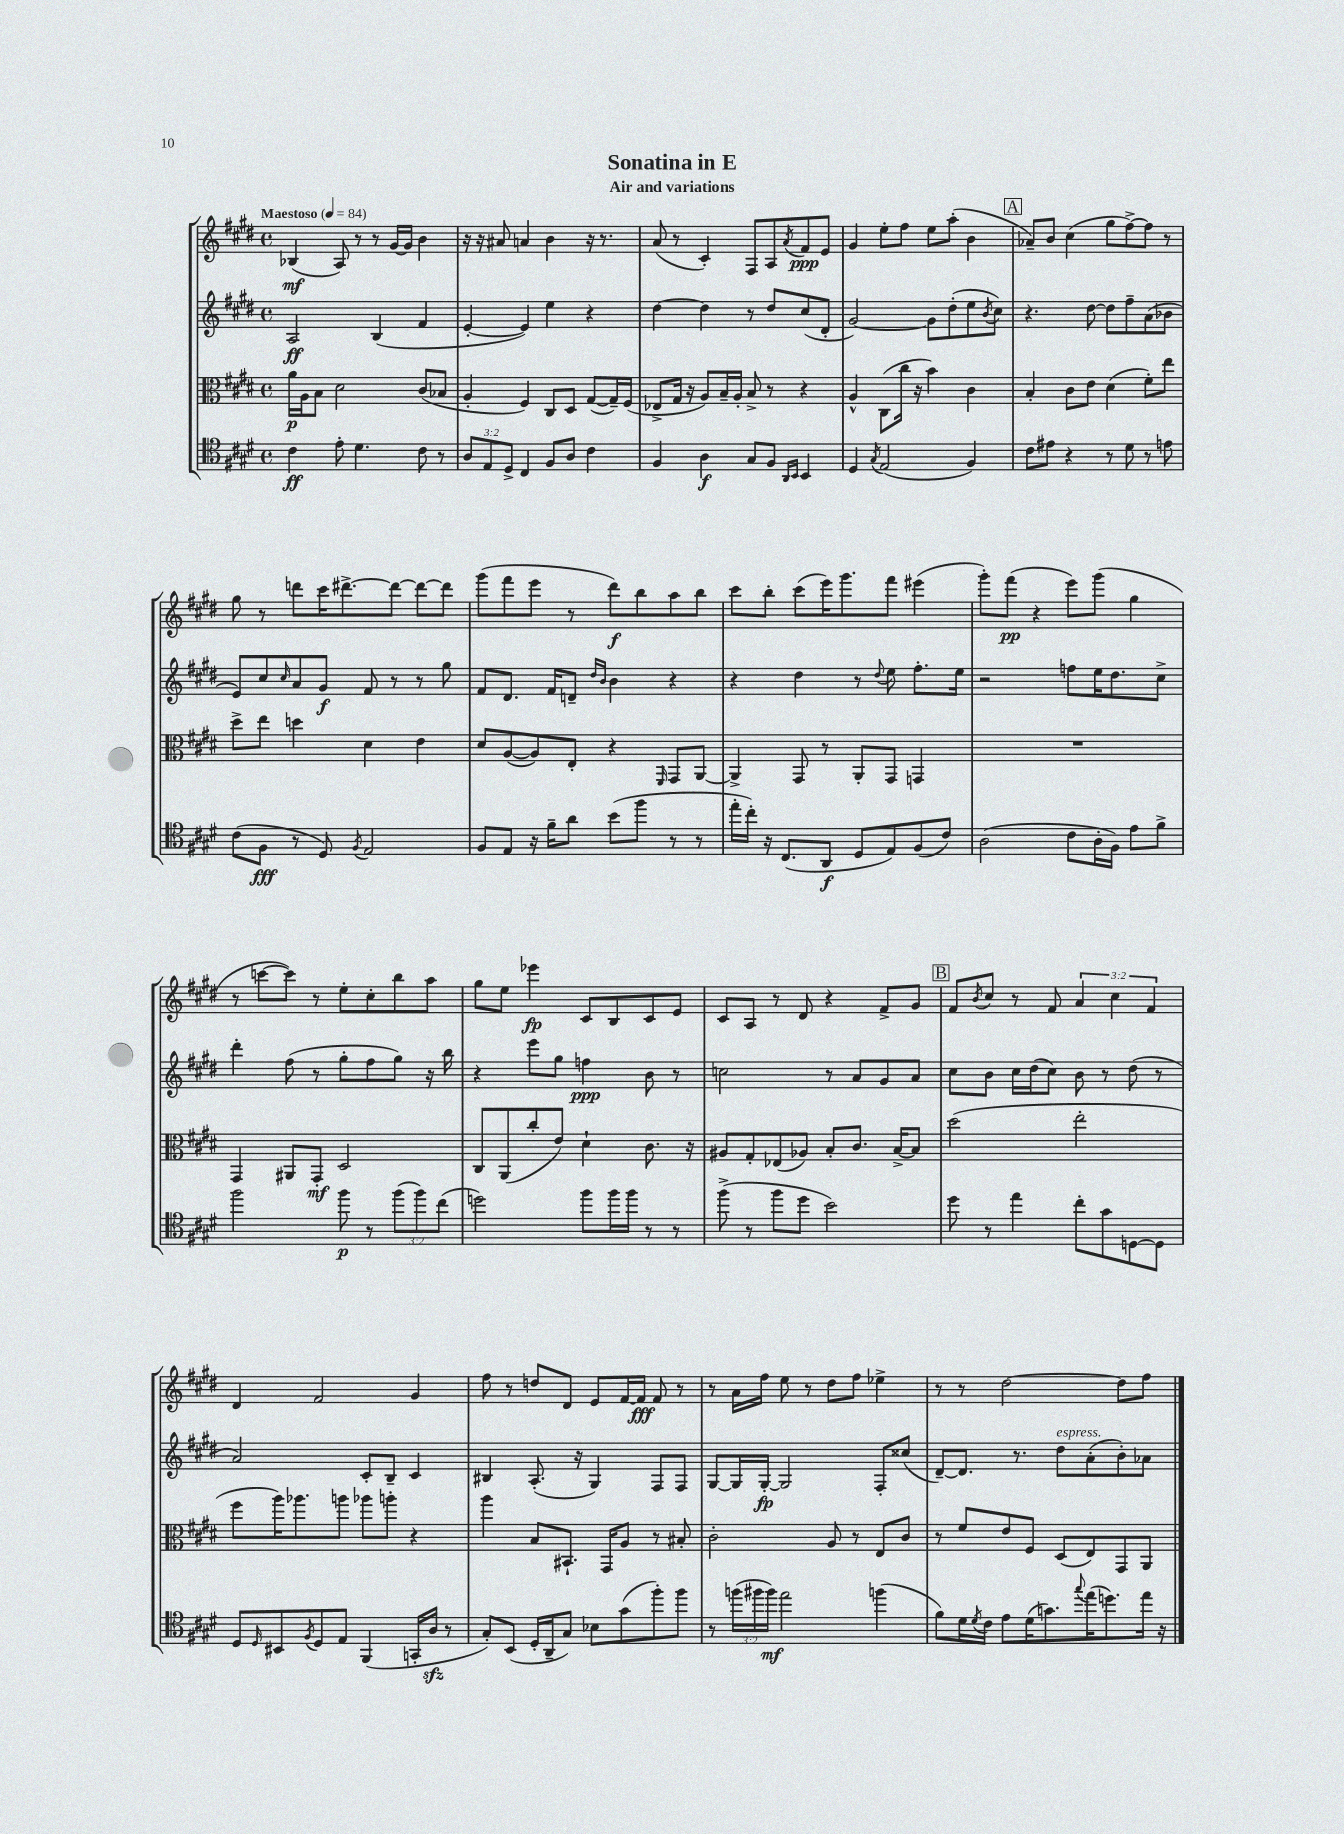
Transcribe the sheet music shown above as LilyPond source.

\header { title = "Sonatina in E" subtitle = "Air and variations" }
<<
\new StaffGroup <<
\new Staff = "s0" {
    \clef treble \key e \major \defaultTimeSignature \time 4/4 \override Staff.TupletNumber.text = #tuplet-number::calc-fraction-text \tempo "Maestoso" 4 = 84
    bes4\mf( a8) r8 r8 gis'16~ gis'16 b'4 |
    r16 r16 ais'8 a'4 b'4 r16 r8. |
    a'8( r8 cis'4-.) fis8 a8 \acciaccatura { a'8 } fis'8\ppp e'8 |
    gis'4 e''8-. fis''8 e''8 a''8-.( b'4 |
    \mark \markup { \box "A" } aes'8--) b'8 cis''4( gis''8 fis''8~->) fis''8 r8 |
    gis''8 r8 d'''8 cis'''16 dis'''8.~-> dis'''8~ dis'''8~ dis'''8 |
    gis'''8( fis'''8 e'''8 r8 dis'''8\f) b''8 a''8 b''8 |
    cis'''8 b''8-. cis'''8( e'''16) gis'''8. fis'''8 eis'''4( |
    gis'''8-.) fis'''8\pp( r4 e'''8) gis'''8( gis''4 |
    r8 c'''8~ c'''8) r8 e''8-. cis''8-. b''8 a''8 |
    gis''8 e''8 ees'''4\fp cis'8 b8 cis'8 e'8 |
    cis'8 a8 r8 dis'8 r4 fis'8-> gis'8 |
    \mark \markup { \box "B" } fis'8 \acciaccatura { b'8 } cis''8 r8 fis'8 \tuplet 3/2 { a'4 cis''4 fis'4 } |
    dis'4 fis'2 gis'4 |
    fis''8 r8 d''8 dis'8 e'8 fis'16~ fis'16\fff fis'8 r8 |
    r8 a'16 fis''16 e''8 r8 dis''8 fis''8 ees''4-> |
    r8 r8 dis''2~ dis''8 fis''8 \bar "|." |
}
\new Staff = "s1" {
    \clef treble \key e \major \defaultTimeSignature \time 4/4
    a2\ff b4( fis'4 |
    e'4~-. e'4) e''4 r4 |
    dis''4~ dis''4 r8 dis''8 cis''8( dis'8-. |
    gis'2~) gis'8 dis''8-.( e''8 \acciaccatura { b'8 } cis''8) |
    \mark \markup { \box "A" } r4. dis''8~ dis''8 fis''8-- a'8( bes'8 |
    e'8) cis''8 \grace { cis''16 } a'8 gis'8\f fis'8 r8 r8 gis''8 |
    fis'8 dis'8. fis'16 d'8-- \grace { dis''16 b'16 } b'4 r4 |
    r4 dis''4 r8 \appoggiatura { dis''8 } e''8 fis''8.-. e''16 |
    r2 f''8 e''16 dis''8. cis''8-> |
    dis'''4-. fis''8( r8 gis''8-. fis''8 gis''8) r16 b''16 |
    r4 e'''8 gis''8 f''4\ppp b'8 r8 |
    c''2 r8 a'8 gis'8 a'8 |
    \mark \markup { \box "B" } cis''8 b'8 cis''16 dis''16( cis''8) b'8 r8 dis''8( r8 |
    a'2) cis'8-. b8-- cis'4 |
    bis4 a8.-.( r16 gis4) fis8 fis8 |
    gis8~ gis16 gis16~-.\fp gis2 fis8-. cisis''8( |
    dis'8~--) dis'8. r8. dis''8^\markup { \italic "espress." } a'8-.( b'8-.) aes'8 \bar "|." |
}
\new Staff = "s2" {
    \clef alto \key e \major \defaultTimeSignature \time 4/4
    a'16\p a16 b8 dis'2 cis'8( bes8 |
    a4-. fis4) cis8 dis8 gis8~( gis16--) fis16( |
    ees8-> gis16 r16 a8) b16-- a16-. b8-> r8 r4 |
    a4-^ cis8( cis''16 r16 b'4) cis'4 |
    \mark \markup { \box "A" } b4-. cis'8 e'8 dis'4( fis'8-.) e''8 |
    dis''8-> e''8 d''4 dis'4 e'4 |
    dis'8 a8~( a8) e8-. r4 \grace { fis,16 } gis,8 a,8~ |
    a,4-> gis,8 r8 a,8-. gis,8 g,4 |
    R1 |
    gis,4 ais,8 gis,8-.\mf dis2 |
    cis8 a,8( cis''8-. e'8) dis'4-! cis'8. r16 |
    ais8 gis8-. ees8( aes8) b8-. cis'8. b16~-> b8 |
    \mark \markup { \box "B" } dis''2( e''2-. |
    fis''8 a''16) aes''8. a''8 aes''8 a''8-. r4 |
    a''4 b8 bis,8.-! gis,16 a8 r8 bis8-. |
    cis'2-. a8 r8 e8 cis'8 |
    r8 fis'8 e'8 fis8 dis8( e8) gis,8 a,8 \bar "|." |
}
\new Staff = "s3" {
    \clef tenor \key e \major \defaultTimeSignature \time 4/4 \override Staff.TupletNumber.text = #tuplet-number::calc-fraction-text
    cis'4\ff e'8-. dis'4. cis'8 r8 |
    \tuplet 3/2 { a8 e8 dis8-> } cis4 fis8 a8 cis'4 |
    fis4 a4\f gis8 fis8 \grace { a,16 b,16 } b,4 |
    dis4 \acciaccatura { gis8 } e2( fis4) |
    \mark \markup { \box "A" } cis'8 eis'8 r4 r8 dis'8 r8 e'8 |
    cis'8( fis8\fff r8 dis8) \acciaccatura { fis8 } e2 |
    fis8 e8 r16 fis'16-- a'8 b'8( fis''8 r8 r8 |
    e''16-. cis''16-.) r16 cis8.( a,8\f dis8 e8) fis8( cis'8) |
    a2( cis'8 a16-. fis16) e'8 fis'8-> |
    fis''2 fis''8\p r8 \tuplet 3/2 { fis''8( fis''8) cis''8( } |
    d''2) fis''8 fis''16 fis''16 r8 r8 |
    fis''8->( r8 fis''8 dis''8 b'2) |
    \mark \markup { \box "B" } dis''8 r8 e''4 cis''8-. gis'8 d8~ d8 |
    dis8 \grace { dis16 } bis,8 \acciaccatura { fis8 } dis8 e8 fis,4( g,16-. a16\sfz r8 |
    gis8-.) b,8( dis16-. a,16-- gis8) bes8 gis'8( fis''8-.) fis''8 |
    r8 \tuplet 3/2 { f''16( fis''16 fis''16\mf) } e''2 f''4( |
    fis'8) dis'16 \acciaccatura { dis'8 } cis'16 e'8 dis'16( g'8.) \appoggiatura { gis''8 } e''16( d''8.) e''16 r16 \bar "|." |
}
>>
>>
\layout { \context { \Score \remove "Bar_number_engraver" } }
